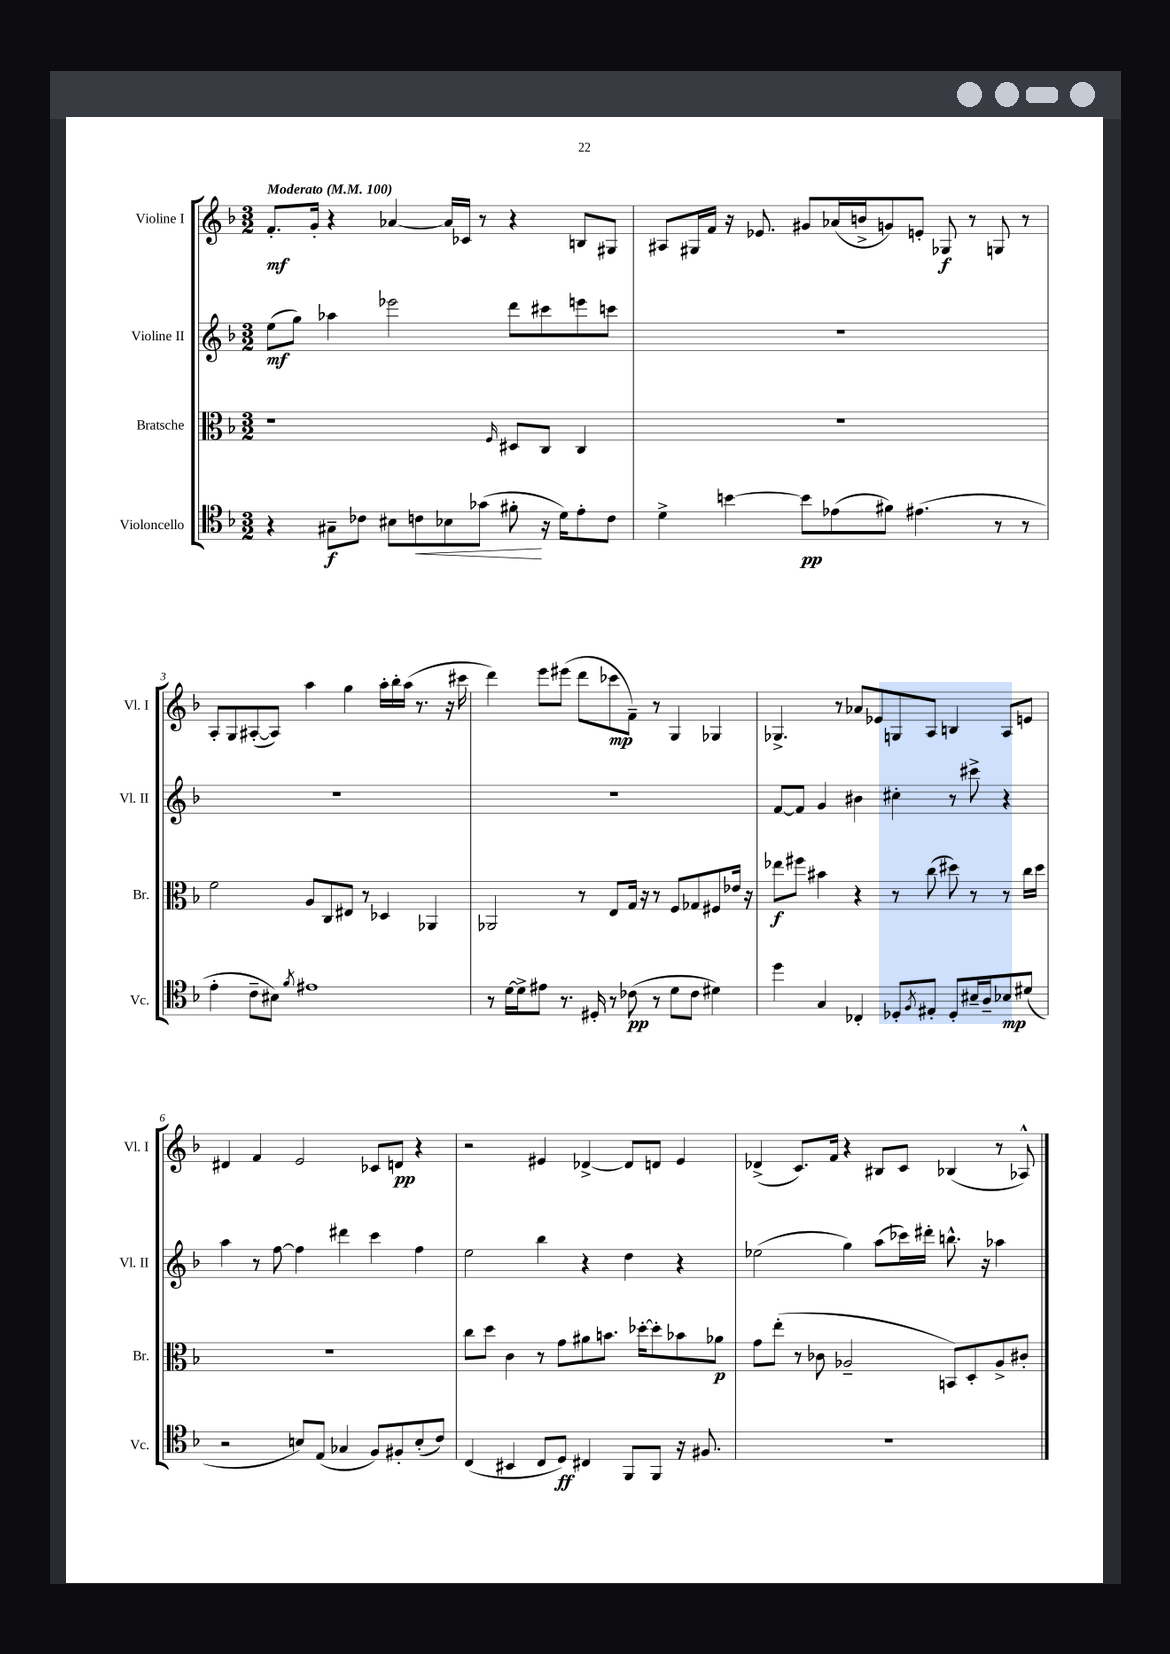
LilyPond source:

<<
\new StaffGroup <<
\new Staff = "s0" \with { instrumentName = "Violine I" shortInstrumentName = "Vl. I" } {
    \clef treble \key f \major \numericTimeSignature \time 3/2 \tempo "Moderato" 4 = 100
    f'8.-.\mf g'16-. r4 aes'4~ aes'16 ces'16 r8 r4 b8 gis8 |
    ais8 gis16 f'16 r16 ees'8. gis'8 aes'16( b'16-> g'8) e'8-. ges8\f r8 g8 r8 |
    a8-. g8 ais8~-.( ais8) a''4 g''4 a''16-. bes''16-. a''16( r8. r16 cis'''16 |
    d'''4) e'''8 eis'''8( d'''8 ces'''8\mp f'8--) r8 g4 ges4 |
    ges4.-> r8 aes'8 ees'8 g8 a8 b4 a8 e'8 |
    dis'4 f'4 e'2 ces'8 d'8\pp r4 |
    r2 eis'4 des'4~-> des'8 d'8 eis'4 |
    des'4->( c'8.) f'16 r4 bis8 c'8 bes4( r8 aes8-^) \bar "|." |
}
\new Staff = "s1" \with { instrumentName = "Violine II" shortInstrumentName = "Vl. II" } {
    \clef treble \key f \major \numericTimeSignature \time 3/2
    e''8\mf( g''8) aes''4 ees'''2 d'''8 cis'''8 e'''8 c'''8 |
    R1. |
    R1. |
    R1. |
    f'8~ f'8 g'4 bis'4 cis''4-. r8 cis'''8-> r4 |
    a''4 r8 f''8~ f''4 dis'''4 c'''4 f''4 |
    e''2 bes''4 r4 d''4 r4 |
    ees''2( g''4) a''8( ces'''16) dis'''16-. b''8.-^ r16 aes''4 \bar "|." |
}
\new Staff = "s2" \with { instrumentName = "Bratsche" shortInstrumentName = "Br." } {
    \clef alto \key f \major \numericTimeSignature \time 3/2
    r1 \grace { f16 } dis8 c8 c4 |
    R1. |
    f'2 a8 c8 eis8 r8 des4 aes,4 |
    aes,2 r8 e8 g16 r16 r8 f8 ges8 fis8 ees'16 r16 |
    ees''8\f fis''8 bis'4 r4 r8 c''8( dis''8) r8 r8 c''16 dis''16 |
    R1. |
    c''8 d''8 c'4 r8 g'8 ais'8 b'8. des''16~-. des''8-. bes'8 aes'8\p |
    g'8 e''8-.( r8 ces'8 aes2-- b,8) d8-. aes8-> cis'8-. \bar "|." |
}
\new Staff = "s3" \with { instrumentName = "Violoncello" shortInstrumentName = "Vc." } {
    \clef tenor \key f \major \numericTimeSignature \time 3/2
    r4 gis8--\f ces'8 bis8 c'8\< bes8 ges'8( fis'8-.\! r16 d'16) e'8-. c'8 |
    d'4-> b'4~ b'8\pp ees'8( fis'8) eis'4.( r8 r8 |
    e'4-. c'8-- bis8) \acciaccatura { f'8 } eis'1 |
    r8 d'16~ d'16-> eis'8 r8. dis16-. r8 ces'8\pp( r8 d'8 ces'8 dis'4) |
    d''4 g4 ces4-. des8-. \acciaccatura { f8 } eis8-. des8-. bis16-- a16-- bes8\mp dis'8( |
    r2 b8) e8( ges4 f8) fis8-. b8-.( c'8) |
    c4( bis,4 c8 d8\ff) cis4 f,8 f,8 r16 fis8. |
    R1. \bar "|." |
}
>>
>>
